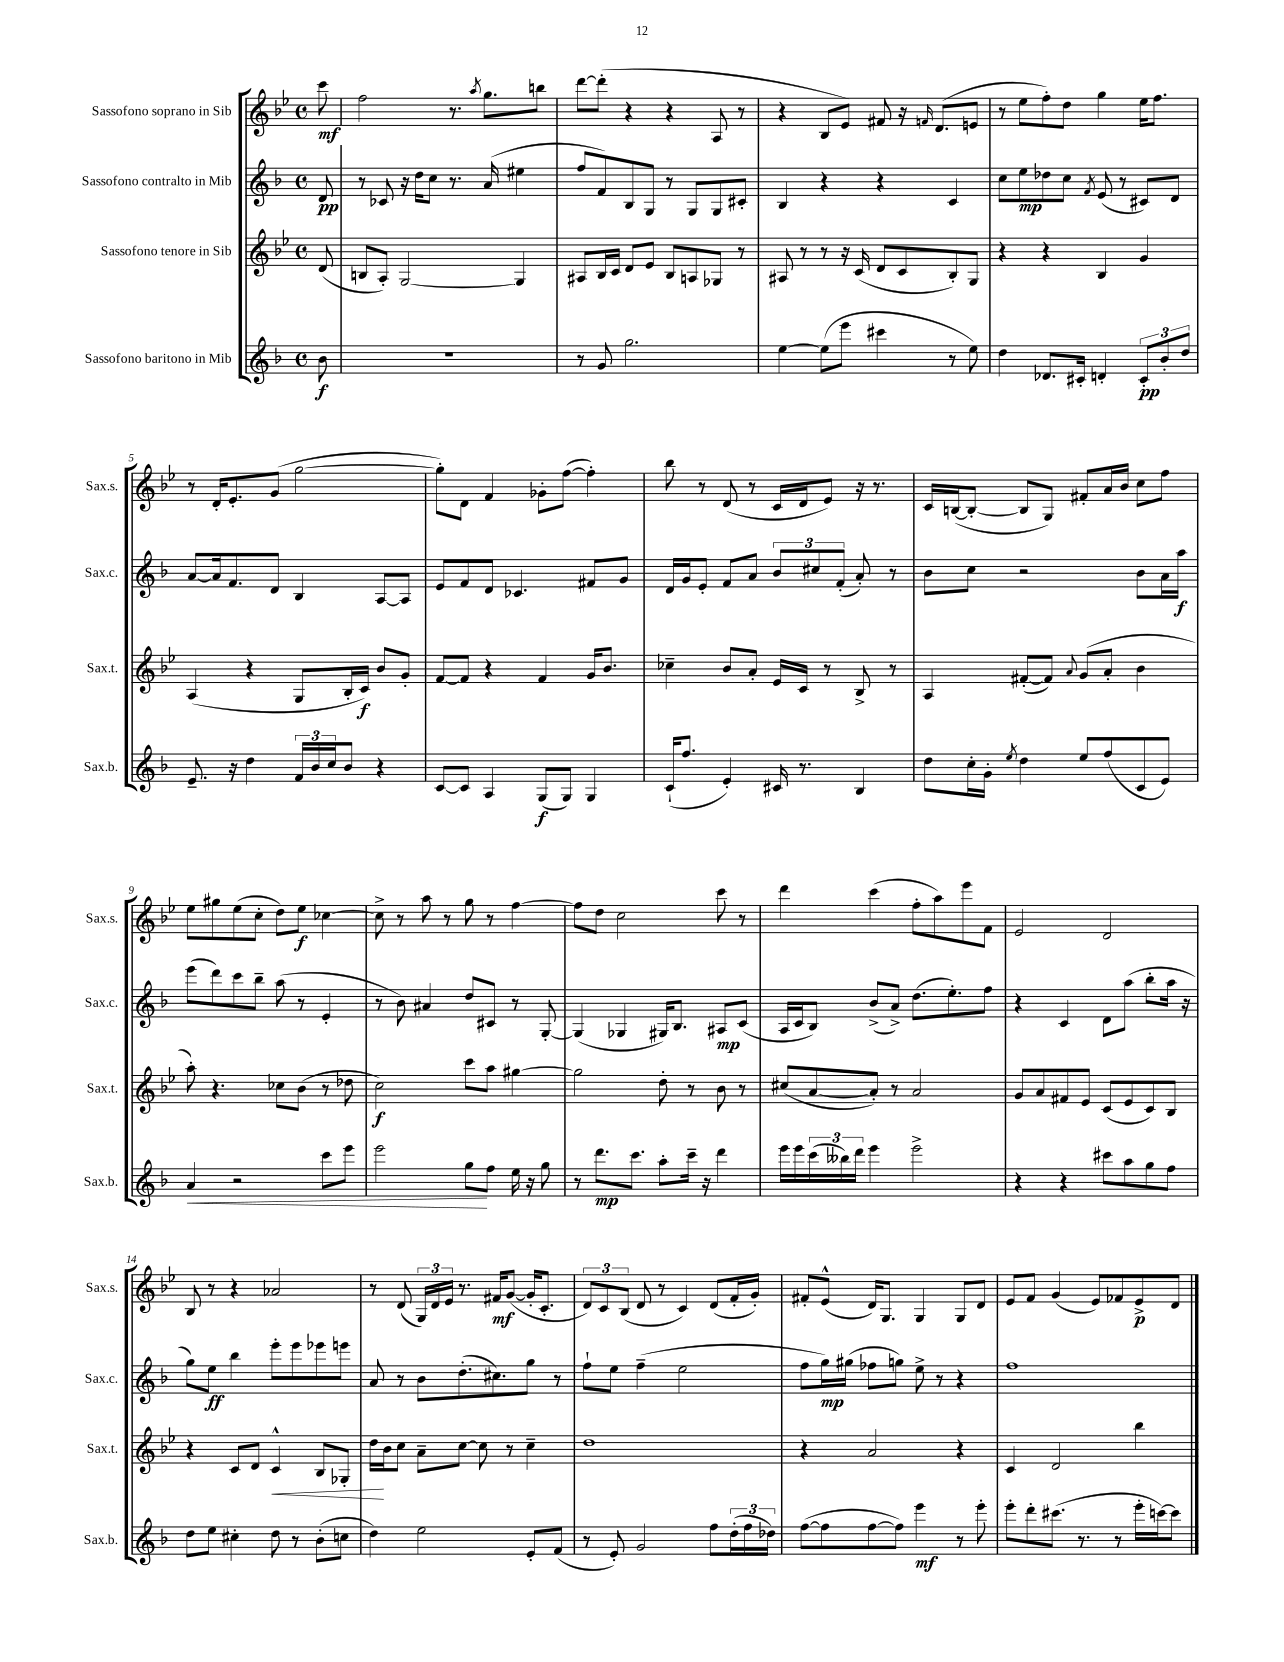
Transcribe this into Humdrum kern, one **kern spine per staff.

**kern	**dynam	**kern	**dynam	**kern	**dynam	**kern	**dynam
*part4	*part4	*part3	*part3	*part2	*part2	*part1	*part1
*staff4	*staff4	*staff3	*staff3	*staff2	*staff2	*staff1	*staff1
*I"Sassofono baritono in Mib	*	*I"Sassofono tenore in Sib	*	*I"Sassofono contralto in Mib	*	*I"Sassofono soprano in Sib	*
*I'Sax.b.	*	*I'Sax.t.	*	*I'Sax.c.	*	*I'Sax.s.	*
*clefG2	*	*clefG2	*	*clefG2	*	*clefG2	*
*k[b-]	*	*k[b-e-]	*	*k[b-]	*	*k[b-e-]	*
*M4/4	*	*M4/4	*	*M4/4	*	*M4/4	*
*met(c)	*	*met(c)	*	*met(c)	*	*met(c)	*
=	=	=	=	=	=	=	=
8b-\	f	(8d/	.	8d/	pp	8ccc\	mf
=1	=1	=1	=1	=1	=1	=1	=1
1r	.	8Bn/L	.	8r	.	2ff\	.
.	.	8A'/J)	.	8c-X/	.	.	.
.	.	[2G/	.	16r	.	.	.
.	.	.	.	16dd\KL	.	.	.
.	.	.	.	8cc\J	.	.	.
.	.	.	.	8.r	.	8.r	.
.	.	.	.	.	.	8qaa/	.
.	.	.	.	(16a/	.	8.gg\L	.
.	.	4G/]	.	4ee#X\	.	.	.
.	.	.	.	.	.	8bbn\J	.
=2	=2	=2	=2	=2	=2	=2	=2
8r	.	8A#X/L	.	8ff/L	.	[8ddd\L	.
8g/	.	16B-/L	.	8f/)	.	(8ddd'\J]	.
.	.	16c/JJ	.	.	.	.	.
2.gg\	.	8d/L	.	8B-/	.	4r	.
.	.	8e-/J	.	8G/J	.	.	.
.	.	8B-/L	.	8r	.	4r	.
.	.	8An/	.	8G/L	.	.	.
.	.	8G-X/J	.	8G/	.	8A/	.
.	.	8r	.	8c#X'/J	.	8r	.
=3	=3	=3	=3	=3	=3	=3	=3
[4ee\	.	8A#X/	.	4B-/	.	4r	.
.	.	8r	.	.	.	.	.
(8ee\L]	.	8r	.	4r	.	8B-/L	.
8eee\J	.	16r	.	.	.	8e-/J)	.
.	.	(16c/	.	.	.	.	.
4ccc#X\	.	8d/L	.	4r	.	8f#X/	.
.	.	8c/	.	.	.	16r	.
.	.	.	.	.	.	16qqfn/	.
.	.	.	.	.	.	(8.d/L	.
8r	.	8B-'/)	.	4c/	.	.	.
8ee\)	.	8G/J	.	.	.	8en/J	.
=4	=4	=4	=4	=4	=4	=4	=4
4dd\	.	4r	.	8cc\L	.	8r	.
.	.	.	.	8ee\	mp	8ee-\L	.
8.d-X/L	.	4r	.	8dd-X\	.	8ff'\)	.
.	.	.	.	8cc\J	.	8dd\J	.
16c#X'/Jk	.	.	.	.	.	.	.
.	.	.	.	8qf/	.	.	.
4dn'/	.	4B-/	.	(8e/	.	4gg\	.
.	.	.	.	8r	.	.	.
12c#'/L	pp	4g/	.	8c#X/L)	.	16ee-\KL	.
.	.	.	.	.	.	8.ff\J	.
12b-'/	.	.	.	.	.	.	.
.	.	.	.	8d/J	.	.	.
12dd/J	.	.	.	.	.	.	.
!!LO:LB:g=z
=5	=5	=5	=5	=5	=5	=5	=5
8.e~/	.	(4A/	.	[8a/L	.	8r	.
.	.	.	.	16a/k]	.	16d'/KL	.
16r	.	.	.	8.f/	.	8.e-'/	.
4dd\	.	4r	.	.	.	.	.
.	.	.	.	8d/J	.	(8g/J	.
24f/LL	.	8G/L	.	4B-/	.	[2gg\	.
24b-/	.	.	.	.	.	.	.
24cc/J	.	.	.	.	.	.	.
8b-/J	.	16B-'/L	.	.	.	.	.
.	.	16c/JJ)	f	.	.	.	.
4r	.	8b-/L	.	[8A/L	.	.	.
.	.	8g'/J	.	8A/J]	.	.	.
=6	=6	=6	=6	=6	=6	=6	=6
[8c/L	.	[8f/L	.	8e/L	.	8gg'\L])	.
8c/J]	.	8f/J]	.	8f/	.	8d\J	.
4A/	.	4r	.	8d/J	.	4f/	.
.	.	.	.	4.c-X/	.	.	.
(8G/L	f	4f/	.	.	.	8g-X'\L	.
8G/J)	.	.	.	.	.	([8ff\J	.
4G/	.	16g/KL	.	8f#X/L	.	4ff'\])	.
.	.	8.b-/J	.	.	.	.	.
.	.	.	.	8g/J	.	.	.
=7	=7	=7	=7	=7	=7	=7	=7
(16c`/KL	.	4cc-X~\	.	16d/LL	.	8bb-\	.
8.ff/J	.	.	.	16g/J	.	.	.
.	.	.	.	8e'/J	.	8r	.
4e'/)	.	8b-/L	.	8f/L	.	(8d/	.
.	.	8a'/J	.	8a/J	.	8r	.
16c#X/	.	16e-/LL	.	12b-/L	.	16c/LL	.
8.r	.	16c/JJ	.	.	.	16d/J	.
.	.	.	.	12cc#X/	.	.	.
.	.	8r	.	.	.	8e-/J)	.
.	.	.	.	(12f'/J	.	.	.
4B-/	.	8B-^/	.	8a'/)	.	16r	.
.	.	.	.	.	.	8.r	.
.	.	8r	.	8r	.	.	.
=8	=8	=8	=8	=8	=8	=8	=8
8dd\L	.	4A/	.	8b-\L	.	16c/LL	.
.	.	.	.	.	.	([16Bn/J	.
16cc'\L	.	.	.	8cc\J	.	8B'/J_	.
16g'\JJ	.	.	.	.	.	.	.
8qee/	.	.	.	.	.	.	.
4dd\	.	([8f#X'/L	.	2r	.	8B/L]	.
.	.	8f#/J])	.	.	.	8G/J)	.
.	.	8qqa/	.	.	.	.	.
8ee/L	.	(8g/L	.	.	.	8f#X'/L	.
(8ff/	.	8a'/J	.	.	.	16a/L	.
.	.	.	.	.	.	16b-/JJ	.
8c/	.	4b-\	.	8b-\L	.	8cc\L	.
8e/J)	.	.	.	16a\L	.	8ff\J	.
.	.	.	.	16aa\JJ	f	.	.
!!LO:LB:g=z
=9	=9	=9	=9	=9	=9	=9	=9
!	!LO:HP:b	!	!	!	!	!	!
4a/	<	8aa'\)	.	(8eee\L	.	8ee-\L	.
.	.	4.r	.	8ddd\)	.	8gg#X\	.
2r	.	.	.	8ccc\	.	(8ee-\	.
.	.	.	.	8bb-~\J	.	8cc'\J	.
.	.	8cc-X\L	.	(8aa\	.	8dd\L)	.
.	.	(8b-\J	.	8r	.	8ee-\J	f
8ccc\L	.	8r	.	4e'/	.	[4cc-X\	.
8eee\J	.	8dd-X\	.	.	.	.	.
=10	=10	=10	=10	=10	=10	=10	=10
2eee\	.	2cc\)	f	8r	.	8cc-^\]	.
.	.	.	.	8b-\)	.	8r	.
.	.	.	.	4a#X/	.	8aa\	.
.	.	.	.	.	.	8r	.
8gg\L	.	8ccc\L	.	8dd/L	.	8gg\	.
8ff\J	[	8aa\J	.	8c#X/J	.	8r	.
16ee\	.	[4gg#X\	.	8r	.	[4ff\	.
16r	.	.	.	.	.	.	.
8gg\	.	.	.	[8G'/	.	.	.
=11	=11	=11	=11	=11	=11	=11	=11
8r	.	2gg#\]	.	(4G/]	.	8ff\L]	.
8.ddd\L	mp	.	.	.	.	8dd\J	.
.	.	.	.	4G-X/	.	2cc\	.
8.ccc\J	.	.	.	.	.	.	.
8aa'\L	.	8dd'\	.	16G#X/KL)	.	.	.
.	.	.	.	8.B-/J	.	.	.
16ccc~\Jk	.	8r	.	.	.	.	.
16r	.	.	.	.	.	.	.
4ddd\	.	8b-\	.	8A#X/L	mp	8ccc\	.
.	.	8r	.	(8c/J	.	8r	.
=12	=12	=12	=12	=12	=12	=12	=12
16eee\LL	.	(8cc#X/L	.	16A/LL	.	4ddd\	.
16eee\	.	.	.	16c/J	.	.	.
(24ccc\	.	[8a/	.	8B-/J)	.	.	.
24bb--X\)	.	.	.	.	.	.	.
24ddd\JJ	.	.	.	.	.	.	.
4eee\	.	8a'/J])	.	(8b-^/L	.	(4ccc\	.
.	.	8r	.	8a^/J)	.	.	.
2eee^\	.	2a/	.	(8.dd\L	.	8ff'\L	.
.	.	.	.	.	.	8aa\)	.
.	.	.	.	8.ee'\)	.	.	.
.	.	.	.	.	.	8eee-\	.
.	.	.	.	8ff\J	.	8f\J	.
=13	=13	=13	=13	=13	=13	=13	=13
4r	.	8g/L	.	4r	.	2e-/	.
.	.	8a/	.	.	.	.	.
4r	.	8f#X/	.	4c/	.	.	.
.	.	8e-/J	.	.	.	.	.
8ccc#X\L	.	(8c/L	.	8d\L	.	2d/	.
8aa\	.	8e-/	.	(8aa\J	.	.	.
8gg\	.	8c/)	.	8bb-'\L	.	.	.
8ff\J	.	8B-/J	.	16aa\Jk	.	.	.
.	.	.	.	16r	.	.	.
!!LO:LB:g=z
=14	=14	=14	=14	=14	=14	=14	=14
8dd\L	.	4r	.	8gg\L)	.	8B-/	.
8ee\J	.	.	.	8ee\J	ff	8r	.
4cc#X'\	.	8c/L	.	4bb-\	.	4r	.
.	.	8d/J	.	.	.	.	.
!	!	!	!LO:HP:b	!	!	!	!
8dd\	.	4c^^/	<	8eee'\L	.	2a-X/	.
8r	.	.	.	8eee\	.	.	.
(8b-'\L	.	8B-/L	.	8eee-X\	.	.	.
8ccn\J	.	8G-X'/J	.	8eeen\J	.	.	.
=15	=15	=15	=15	=15	=15	=15	=15
4dd\)	.	16dd\LL	.	8a/	.	8r	.
.	.	16b-\J	[	.	.	.	.
.	.	8cc\J	.	8r	.	(8d/	.
2ee\	.	8a~\L	.	8b-\L	.	24G/LL)	.
.	.	.	.	.	.	24d/	.
.	.	.	.	.	.	24e-/JJ	.
.	.	[8cc\J	.	(8.dd'\	.	8.r	.
.	.	8cc\]	.	.	.	.	.
.	.	.	.	8.cc#X\)	.	16f#X/KL	mf
.	.	8r	.	.	.	([8g/J	.
8e'/L	.	4cc~\	.	8gg\J	.	16g'/KL]	.
.	.	.	.	.	.	8.c'/J	.
(8f/J	.	.	.	8r	.	.	.
=16	=16	=16	=16	=16	=16	=16	=16
8r	.	1dd	.	8ff`\L	.	12d/L)	.
.	.	.	.	.	.	12c/	.
8e'/)	.	.	.	8ee\J	.	.	.
.	.	.	.	.	.	(12B-/J	.
2g/	.	.	.	(4ff~\	.	8d/	.
.	.	.	.	.	.	8r	.
.	.	.	.	2ee\	.	4c/)	.
8ff\L	.	.	.	.	.	(8d/L	.
(24dd'\L	.	.	.	.	.	16f'/L	.
24ff\	.	.	.	.	.	.	.
.	.	.	.	.	.	16g'/JJ)	.
24dd-X\JJ)	.	.	.	.	.	.	.
=17	=17	=17	=17	=17	=17	=17	=17
([8ff\L	.	4r	.	8ff\L	.	8f#X'/L	.
8ff\]	.	.	.	16gg\L)	mp	(8e-^^/J	.
.	.	.	.	(16gg#X\JJ	.	.	.
[8ff\	.	2a/	.	8ff-X\L	.	16d/KL)	.
.	.	.	.	.	.	8.G/J	.
8ff\J])	.	.	.	8ggn\J)	.	.	.
4eee\	mf	.	.	8ee^\	.	4G/	.
.	.	.	.	8r	.	.	.
8r	.	4r	.	4r	.	8G/L	.
8eee'\	.	.	.	.	.	8d/J	.
=18	=18	=18	=18	=18	=18	=18	=18
8eee'\L	.	4c/	.	1ff	.	8e-/L	.
8ddd'\	.	.	.	.	.	8f/J	.
(8.ccc#X\J	.	2d/	.	.	.	(4g/	.
8.r	.	.	.	.	.	.	.
.	.	.	.	.	.	8e-/L)	.
8r	.	.	.	.	.	8f-X/	.
16eee'\LL	.	4bb-\	.	.	.	8e-^/	p
[16cccn\J)	.	.	.	.	.	.	.
8ccc\J]	.	.	.	.	.	8d/J	.
==	==	==	==	==	==	==	==
*-	*-	*-	*-	*-	*-	*-	*-
